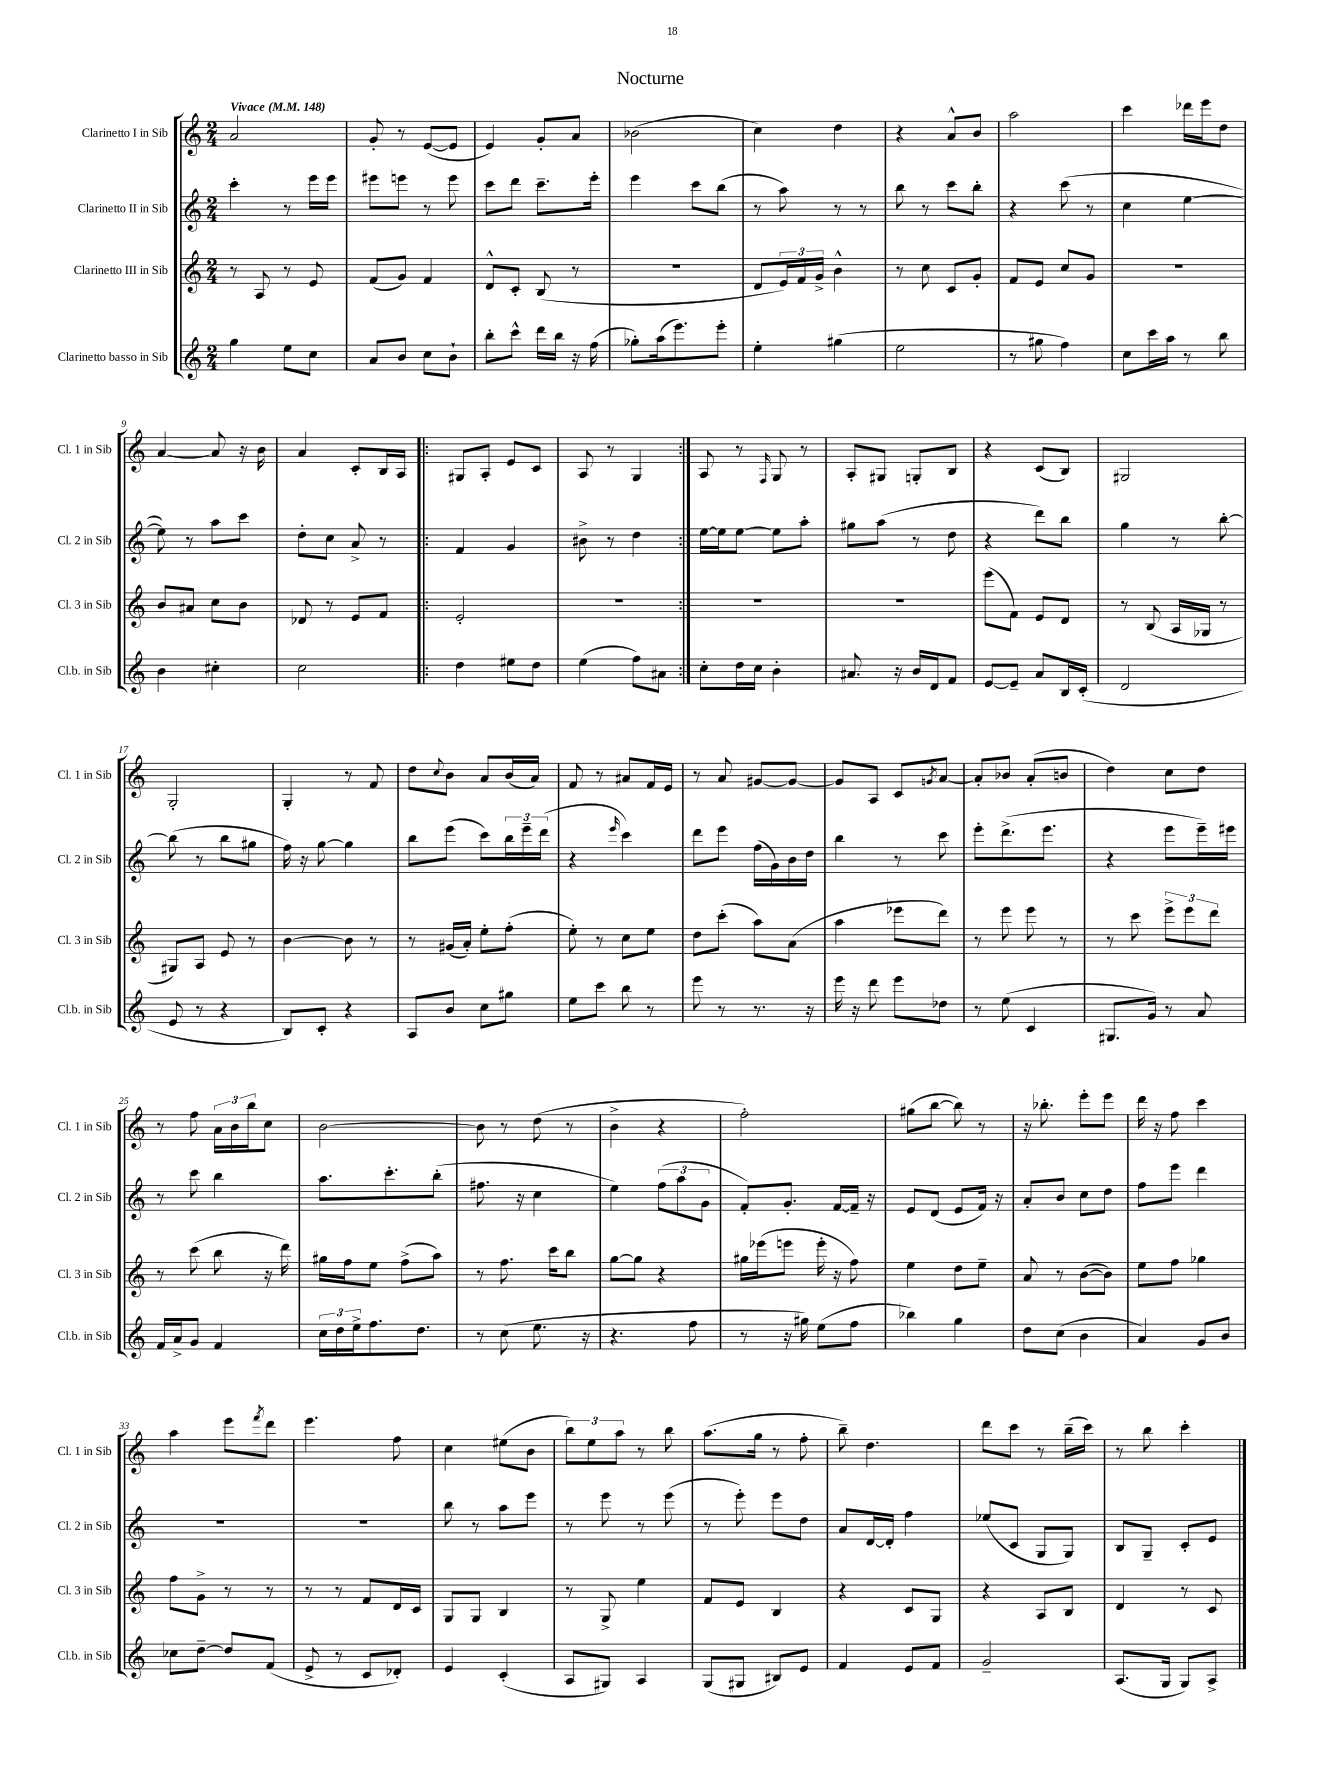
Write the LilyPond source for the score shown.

\header { title = "Nocturne" }
<<
\new StaffGroup <<
\new Staff = "s0" \with { instrumentName = "Clarinetto I in Sib" shortInstrumentName = "Cl. 1 in Sib" } {
    \clef treble \key c \major \numericTimeSignature \time 2/4 \tempo "Vivace" 4 = 148
    a'2 |
    g'8-. r8 e'8~( e'8 |
    e'4) g'8-. a'8 |
    bes'2( |
    c''4) d''4 |
    r4 a'8-^ b'8 |
    a''2 |
    c'''4 des'''16 e'''16 d''8 |
    a'4~ a'8 r16 b'16 |
    a'4 c'8-. b16 a16 |
    \repeat volta 2 { gis8 a8-. e'8 c'8 |
    a8 r8 g4 | }
    a8 r8 \grace { f16 } g8 r8 |
    a8-. gis8 g8-. b8 |
    r4 c'8( b8) |
    gis2 |
    g2-. |
    g4-. r8 f'8 |
    d''8 \appoggiatura { c''8 } b'8 a'8 b'16( a'16) |
    f'8 r8 ais'8 f'16 e'16 |
    r8 a'8 gis'8~ gis'8~ |
    gis'8 a8 c'8 \acciaccatura { g'8 } a'8~ |
    a'8-. bes'8 a'8-.( b'8 |
    d''4) c''8 d''8 |
    r8 f''8 \tuplet 3/2 { a'16 b'16 b''16 } c''8 |
    b'2~ |
    b'8 r8 d''8( r8 |
    b'4-> r4 |
    f''2-.) |
    gis''8( b''8~ b''8) r8 |
    r16 bes''8.-. e'''8-. e'''8 |
    d'''16 r16 f''8 c'''4 |
    a''4 e'''8 \acciaccatura { f'''8 } d'''8 |
    e'''4. f''8 |
    c''4 eis''8( b'8 |
    \tuplet 3/2 { b''8) e''8 a''8 } r8 b''8 |
    a''8.( g''16 r8 f''8-. |
    b''8--) d''4. |
    d'''8 c'''8 r8 b''16--( c'''16) |
    r8 b''8 c'''4-. \bar "|." |
}
\new Staff = "s1" \with { instrumentName = "Clarinetto II in Sib" shortInstrumentName = "Cl. 2 in Sib" } {
    \clef treble \key c \major \numericTimeSignature \time 2/4
    c'''4-. r8 e'''16 e'''16 |
    eis'''8 e'''8 r8 e'''8 |
    c'''8 d'''8 c'''8.-- e'''16-. |
    e'''4 c'''8 b''8( |
    r8 a''8) r8 r8 |
    b''8 r8 c'''8 b''8-. |
    r4 c'''8( r8 |
    c''4 e''4~ |
    e''8) r8 a''8 c'''8 |
    d''8-. c''8 a'8-> r8 |
    \repeat volta 2 { f'4 g'4 |
    bis'8-> r8 d''4 | }
    e''16~ e''16 e''8~ e''8 a''8-. |
    gis''8 a''8( r8 d''8 |
    r4 d'''8) b''8 |
    g''4 r8 b''8~-. |
    b''8( r8 b''8 gis''8 |
    f''16) r16 g''8~ g''4 |
    b''8 e'''8( c'''8) \tuplet 3/2 { b''16 e'''16-- d'''16( } |
    r4 \grace { e'''16 } c'''4) |
    d'''8 e'''8 f''16( g'16) b'16 d''16 |
    b''4 r8 c'''8 |
    e'''8-. d'''8.->( e'''8. |
    r4 e'''8 e'''16--) eis'''16 |
    r8 c'''8 b''4 |
    a''8. c'''8.-. b''8-.( |
    fis''8. r16 c''4 |
    e''4) \tuplet 3/2 { f''8( a''8 g'8 } |
    f'8-.) g'8.-. f'16~ f'16-- r16 |
    e'8 d'8( e'8 f'16) r16 |
    a'8-. b'8 c''8 d''8 |
    f''8 e'''8 d'''4 |
    R2 |
    R2 |
    b''8 r8 a''8 e'''8 |
    r8 e'''8 r8 e'''8( |
    r8 e'''8-.) e'''8 d''8 |
    a'8 d'16~ d'16-. f''4 |
    ees''8( c'8 g8 g8) |
    b8 g8-- c'8-. e'8 \bar "|." |
}
\new Staff = "s2" \with { instrumentName = "Clarinetto III in Sib" shortInstrumentName = "Cl. 3 in Sib" } {
    \clef treble \key c \major \numericTimeSignature \time 2/4
    r8 a8 r8 e'8 |
    f'8( g'8) f'4 |
    d'8-^ c'8-. b8( r8 |
    R2 |
    d'8 \tuplet 3/2 { e'16) f'16 g'16-> } b'4-^ |
    r8 c''8 c'8 g'8-. |
    f'8 e'8 c''8 g'8 |
    r2 |
    b'8 ais'8 c''8 b'8 |
    des'8 r8 e'8 f'8 |
    \repeat volta 2 { e'2-. |
    R2 | }
    R2 |
    r2 |
    e'''8( f'8) e'8 d'8 |
    r8 b8( a16 ges16 r8 |
    gis8) a8 e'8 r8 |
    b'4~ b'8 r8 |
    r8 gis'16( a'16-.) e''8-. f''8-.( |
    e''8-.) r8 c''8 e''8 |
    d''8 c'''8-.( a''8) a'8( |
    a''4 ees'''8 d'''8) |
    r8 e'''8 e'''8 r8 |
    r8 c'''8 \tuplet 3/2 { e'''8-> e'''8 d'''8 } |
    r8 c'''8( b''8 r16 d'''16) |
    gis''16 f''16 e''8 f''8->( a''8) |
    r8 f''8. c'''16 b''8 |
    g''8~ g''8 r4 |
    gis''16 ees'''16( e'''8 e'''16-. r16 f''8) |
    e''4 d''8 e''8-- |
    a'8 r8 b'8~( b'8) |
    e''8 f''8 ges''4 |
    f''8 g'8-> r8 r8 |
    r8 r8 f'8 d'16 c'16 |
    g8 g8 b4 |
    r8 g8-> e''4 |
    f'8 e'8 b4 |
    r4 c'8 g8 |
    r4 a8 b8 |
    d'4 r8 c'8 \bar "|." |
}
\new Staff = "s3" \with { instrumentName = "Clarinetto basso in Sib" shortInstrumentName = "Cl.b. in Sib" } {
    \clef treble \key c \major \numericTimeSignature \time 2/4
    g''4 e''8 c''8 |
    a'8 b'8 c''8 b'8-! |
    b''8-. c'''8-^ d'''16 b''16 r16 f''16( |
    ges''8-.) a''16( e'''8.) e'''8-. |
    e''4-. gis''4( |
    e''2 |
    r8 gis''8 f''4) |
    c''8 c'''16 a''16 r8 b''8 |
    b'4 cis''4-. |
    c''2 |
    \repeat volta 2 { d''4 eis''8 d''8 |
    e''4( f''8) ais'8 | }
    c''8-. d''16 c''16 b'4-. |
    ais'8. r16 b'16 d'16 f'8 |
    e'8~ e'8-- a'8 b16 c'16-.( |
    d'2 |
    e'8 r8 r4 |
    b8) c'8-. r4 |
    a8 b'8 c''8 gis''8 |
    e''8 c'''8 b''8 r8 |
    e'''8 r8 r8. r16 |
    e'''16 r16 d'''8 e'''8 des''8 |
    r8 e''8( c'4 |
    gis8. g'16) r8 a'8 |
    f'16 a'16-> g'8 f'4 |
    \tuplet 3/2 { c''16 d''16 e''16-> } f''8. d''8. |
    r8 c''8( e''8. r16 |
    r4. f''8 |
    r8 r16 gis''16) e''8( f''8 |
    bes''4) g''4 |
    d''8 c''8( b'4 |
    a'4) g'8 b'8 |
    ces''8 d''8~-- d''8 f'8( |
    e'8-> r8 c'8 des'8-.) |
    e'4 c'4-.( |
    a8 gis8) a4 |
    g8( gis8 bis8) e'8 |
    f'4 e'8 f'8 |
    g'2-- |
    a8.( g16 g8) a8-> \bar "|." |
}
>>
>>
